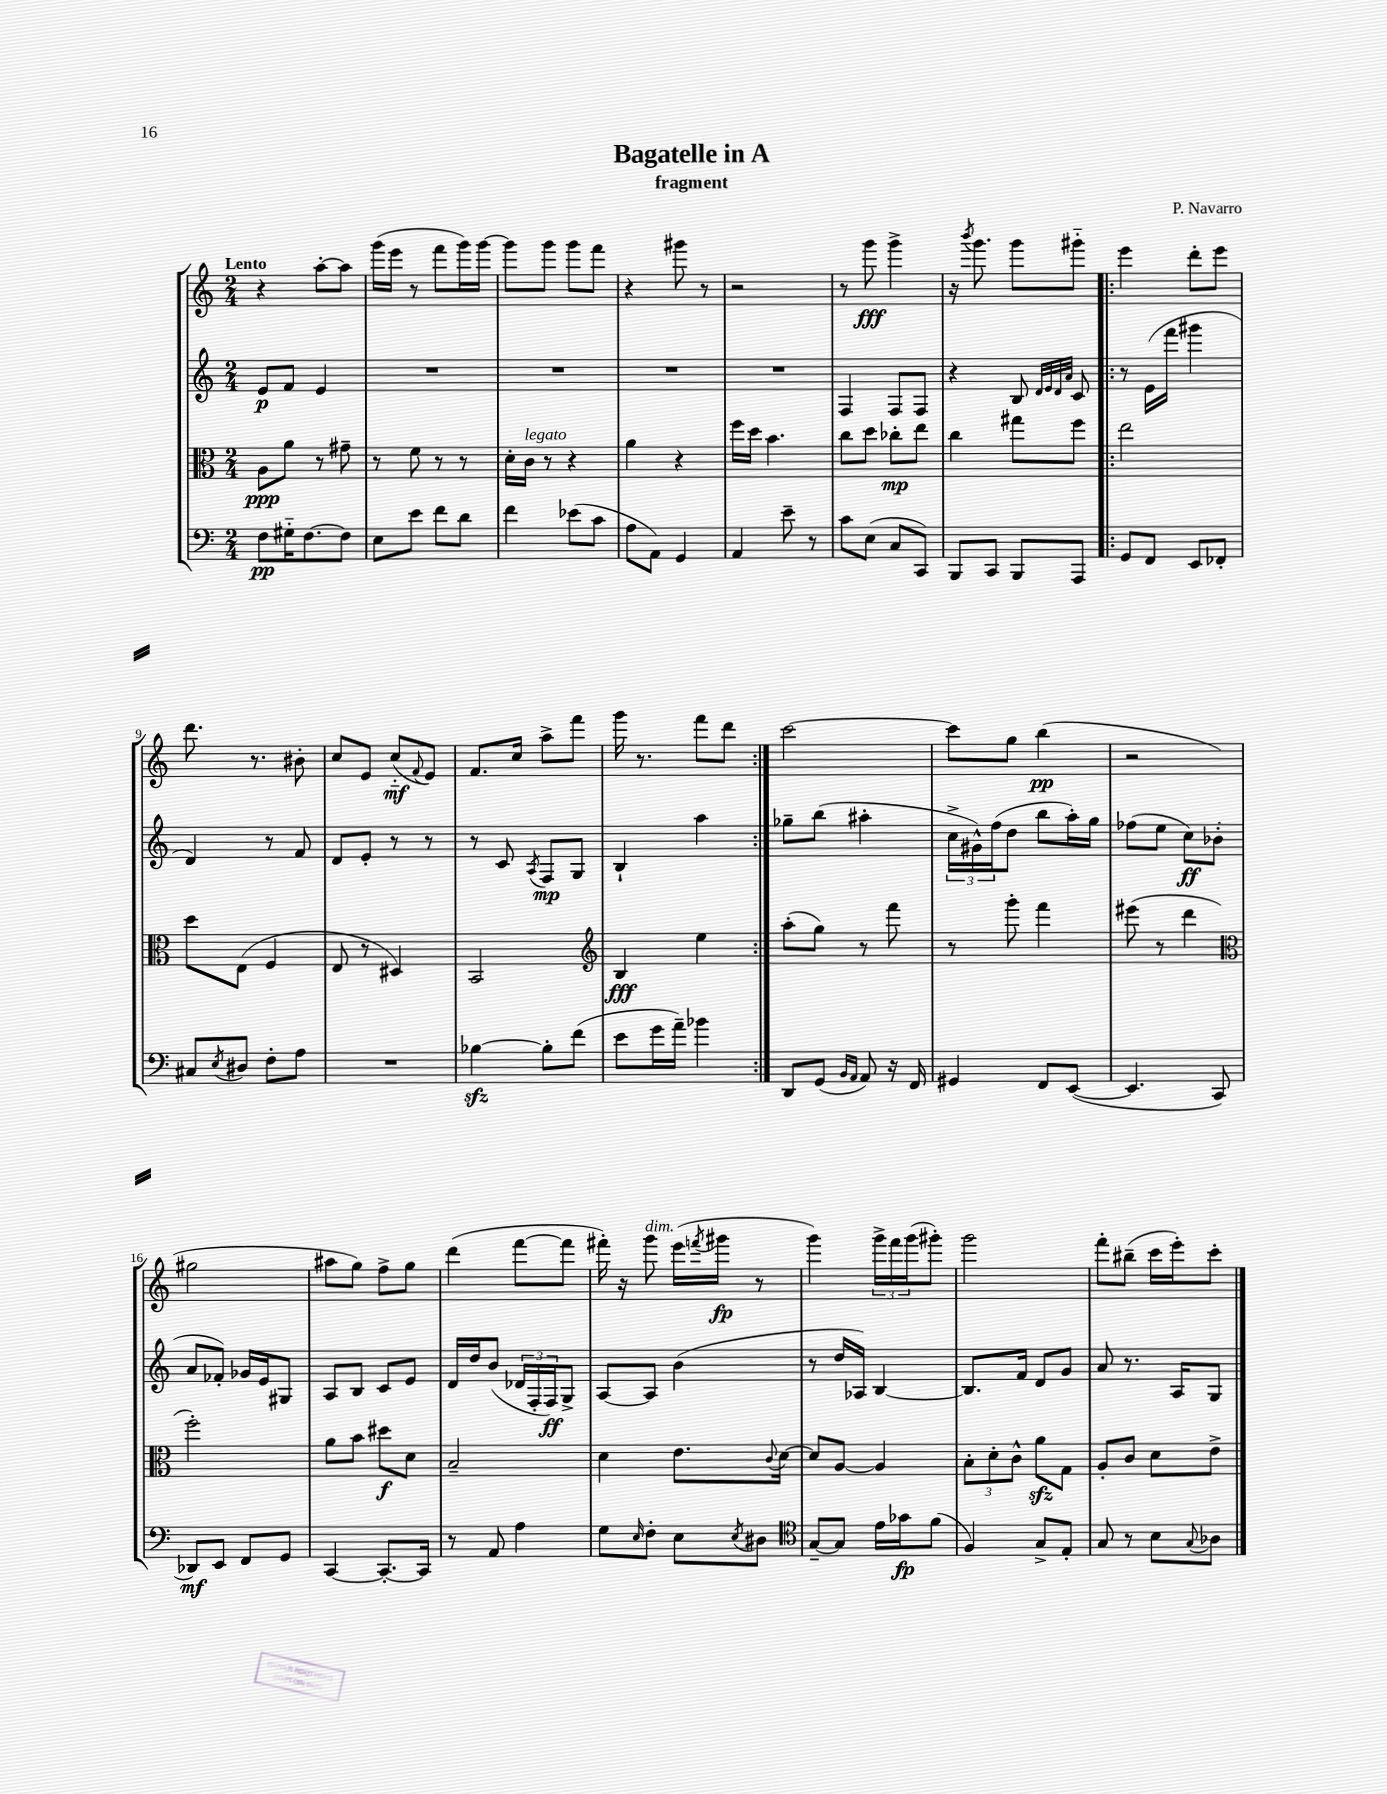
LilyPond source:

\header { title = "Bagatelle in A" composer = "P. Navarro" subtitle = "fragment" }
<<
\new StaffGroup <<
\new Staff = "s0" {
    \clef treble \key c \major \numericTimeSignature \time 2/4 \tempo "Lento"
    r4 a''8~-. a''8 |
    g'''16( e'''16 r8 f'''8 g'''16) g'''16~ |
    g'''8 g'''8 g'''8 f'''8 |
    r4 gis'''8 r8 |
    r2 |
    r8 g'''8\fff g'''4-> |
    r16 \acciaccatura { b'''8 } g'''8. g'''8 gis'''8-_ |
    \repeat volta 2 { e'''4 d'''8-. e'''8 |
    d'''8. r8. bis'8-. |
    c''8 e'8 c''8-_\mf( \appoggiatura { f'8 } e'8) |
    f'8. c''16 a''8-> f'''8 |
    g'''16 r8. f'''8 d'''8 | }
    c'''2~ |
    c'''8 g''8 b''4\pp( |
    r2 |
    gis''2 |
    ais''8 g''8) f''8-> g''8 |
    d'''4( f'''8~ f'''8 |
    fis'''16-.) r16 g'''8^\markup { \italic "dim." } e'''16( \acciaccatura { f'''8 } gis'''16\fp r8 |
    g'''4) \tuplet 3/2 { g'''16-> f'''16 g'''16( } gis'''8-.) |
    g'''2 |
    f'''8-. bis''8--( c'''16 e'''16-.) c'''8-. \bar "|." |
}
\new Staff = "s1" {
    \clef treble \key c \major \numericTimeSignature \time 2/4
    e'8\p f'8 e'4 |
    R2 |
    R2 |
    R2 |
    R2 |
    f4 f8 f8 |
    r4 b8 \grace { d'32 e'32 d'32 a'32 } c'8 |
    \repeat volta 2 { r8 e'16( f'''16 gis'''4 |
    d'4) r8 f'8 |
    d'8 e'8-. r8 r8 |
    r8 c'8 \acciaccatura { a8 } f8\mp g8 |
    b4-! a''4 | }
    ges''8-- b''8( ais''4-. |
    \tuplet 3/2 { c''16-> gis'16-^) f''16( } d''8 b''8 a''16-.) g''16 |
    fes''8( e''8 c''8\ff) bes'8-.( |
    a'8 fes'8-.) ges'16 e'16 gis8 |
    a8 b8 c'8 e'8 |
    d'16 d''16 b'8( \tuplet 3/2 { des'16 f16-. f16\ff) } g8-> |
    a8~ a8 b'4( |
    r8 d''16 aes16) b4~ |
    b8. f'16 d'8 g'8 |
    a'8 r8. a16 g8 \bar "|." |
}
\new Staff = "s2" {
    \clef alto \key c \major \numericTimeSignature \time 2/4
    a8\ppp a'8 r8 gis'8-- |
    r8 f'8 r8 r8 |
    d'16-. c'16^\markup { \italic "legato" } r8 r4 |
    a'4 r4 |
    f''16 d''16 b'4. |
    c''8 d''8 ces''8-.\mp e''8 |
    c''4 gis''8 f''8 |
    \repeat volta 2 { e''2 |
    d''8 e8( f4 |
    e8 r8 dis4) |
    b,2 |
    \clef treble b4\fff e''4 | }
    a''8-.( g''8) r8 f'''8 |
    r8 g'''8-. f'''4 |
    eis'''8( r8 d'''4 |
    \clef alto f''2-.) |
    a'8 b'8 dis''8\f d'8 |
    b2-- |
    d'4 e'8. \appoggiatura { c'8 } d'16~ |
    d'8 a8~ a4 |
    \tuplet 3/2 { b8-. d'8-. c'8-^ } a'8\sfz g8 |
    a8-. c'8 d'8 e'8-> \bar "|." |
}
\new Staff = "s3" {
    \clef bass \key c \major \numericTimeSignature \time 2/4
    f8\pp gis16-_ f8.~ f8 |
    e8 e'8 f'8 d'8 |
    f'4 ees'8( c'8 |
    a8 a,8) g,4 |
    a,4 e'8-- r8 |
    c'8 e8( c8 c,8) |
    b,,8 c,8 b,,8 a,,8 |
    \repeat volta 2 { g,8 f,8 e,8 fes,8-. |
    cis8 \acciaccatura { e8 } dis8 f8-. a8 |
    R2 |
    bes4~\sfz bes8-. f'8( |
    e'8 g'16 a'16--) bes'4 | }
    d,8 g,8( \grace { b,16 a,16 } a,8) r16 f,16 |
    gis,4 f,8 e,8~( |
    e,4. c,8 |
    des,8\mf) e,8 f,8 g,8 |
    c,4~ c,8.~-. c,16 |
    r8 a,8 a4 |
    g8 \grace { e16 } f8-. e8 \acciaccatura { e8 } dis8 |
    \clef tenor g8~-- g8 e'16 ges'16\fp f'8( |
    f4) g8-> e8-. |
    g8 r8 b8 \appoggiatura { g8 } aes8 \bar "|." |
}
>>
>>
